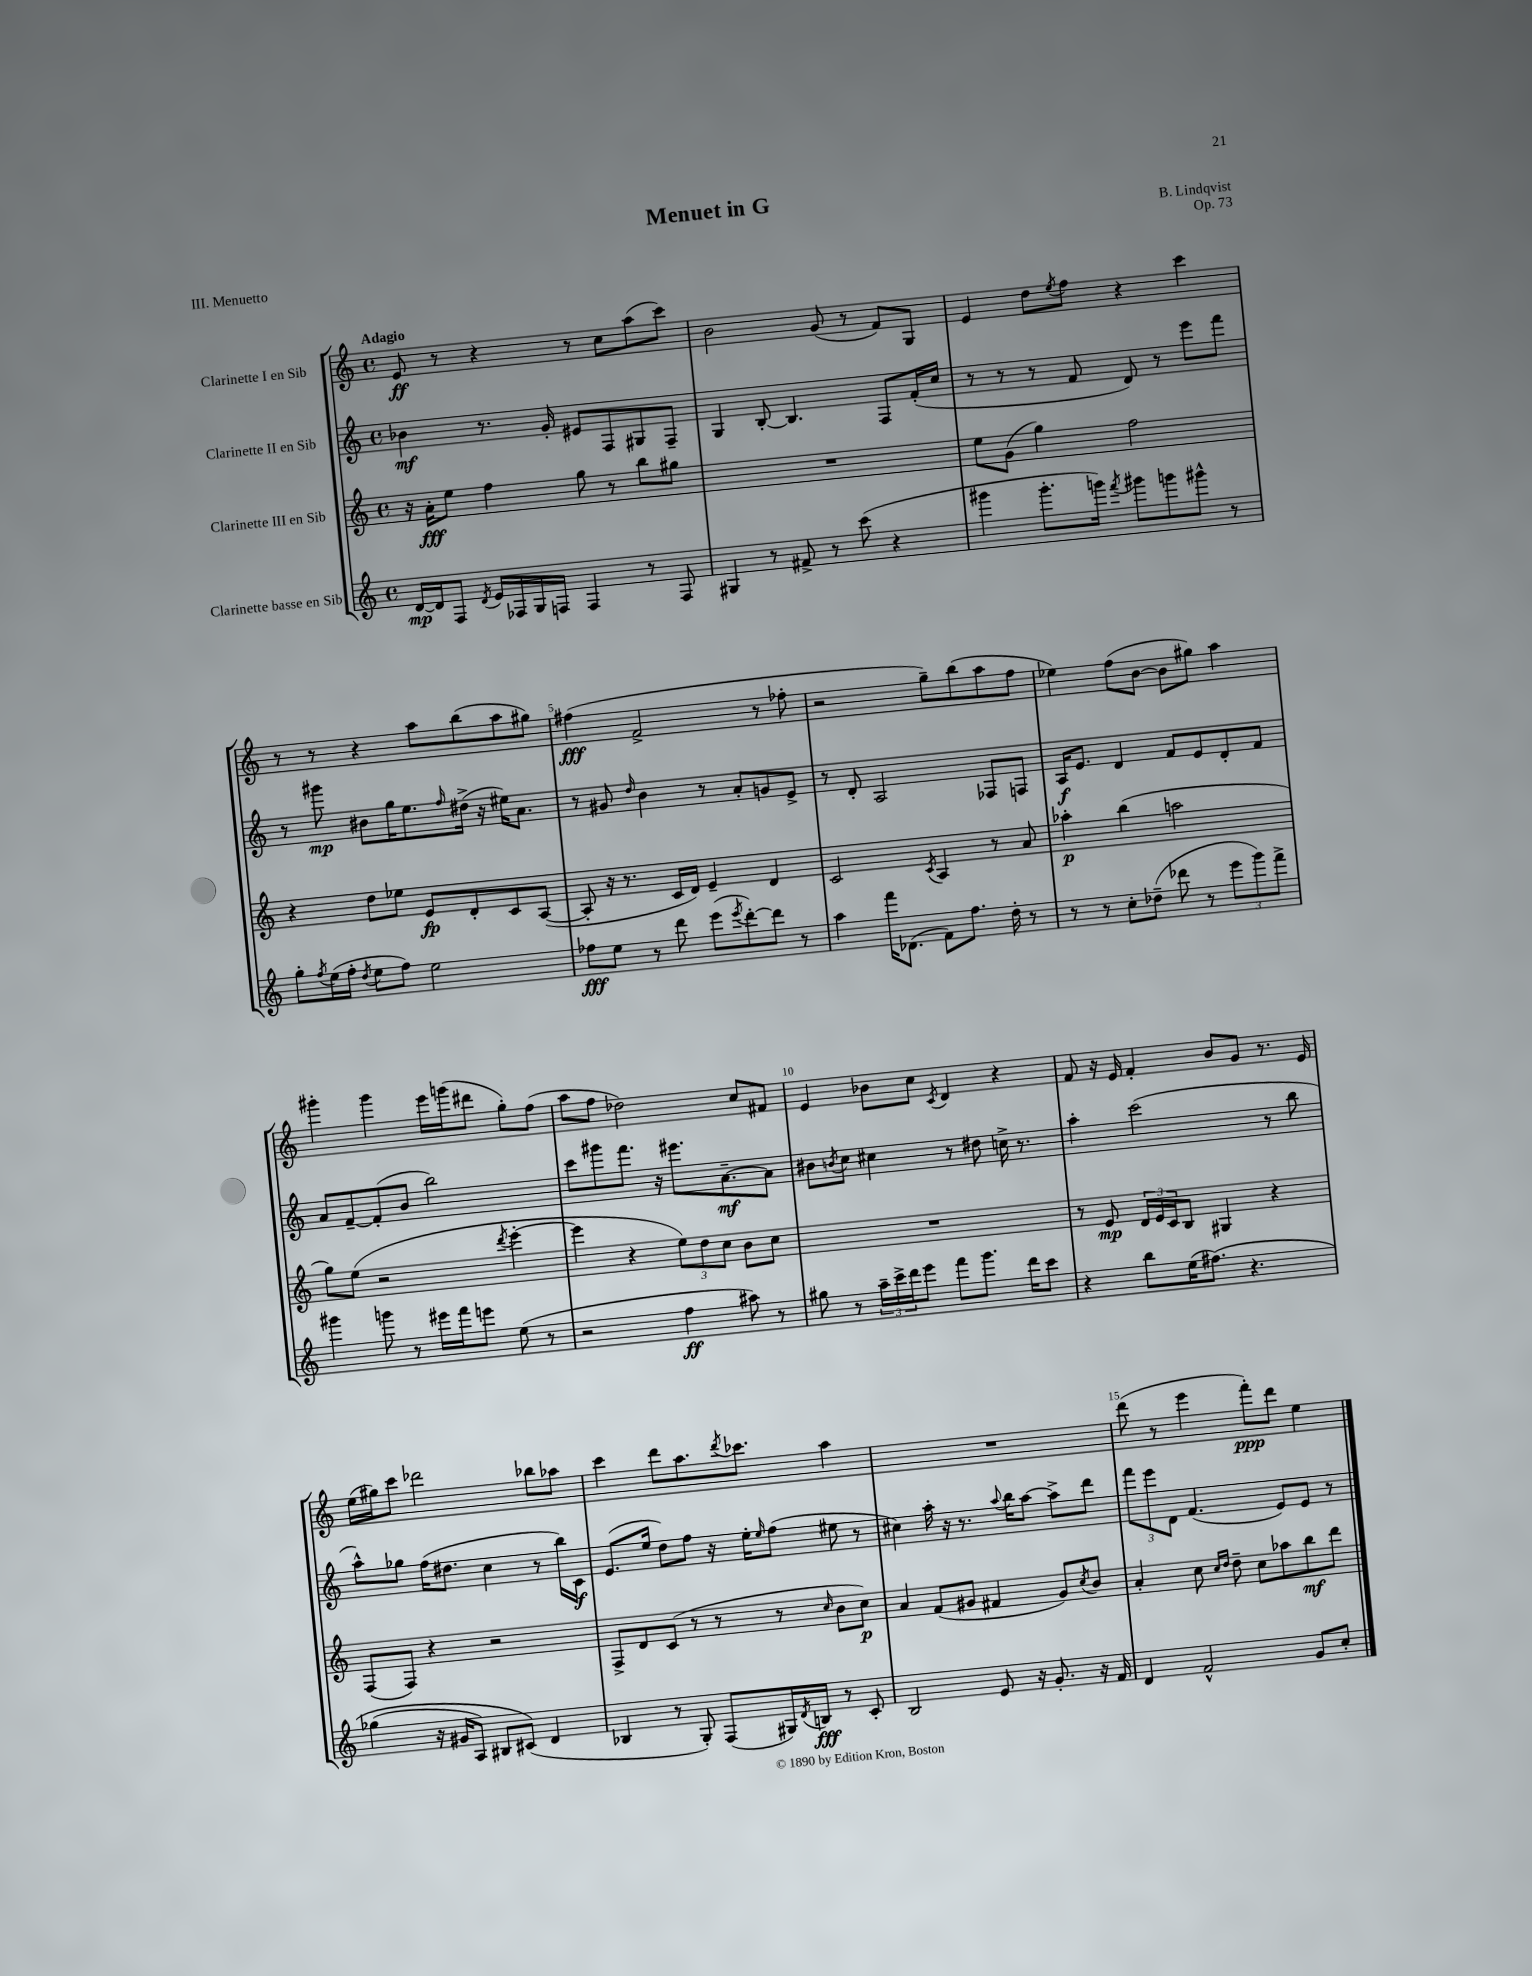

**kern	**kern	**kern	**kern
*staff4	*staff3	*staff2	*staff1
*clefG2	*clefG2	*clefG2	*clefG2
*k[]	*k[]	*k[]	*k[]
*M4/4	*M4/4	*M4/4	*M4/4
*met(c)	*met(c)	*met(c)	*met(c)
[16d/LL	16r	4b-\	8e/
16d/]J	16a'\LK	.	.
8F/J	8ee\J	.	8r
8qd/	.	.	.
16e/LL	4ff\	8.r	4r
16F-/	.	.	.
16G/	.	.	.
16F/JJ	.	16g'/	.
4F/	8gg\	8e#/L	8r
.	8r	8F/	8cc\L
8r	8bb\L	8G#/	(8aa\
8F/	8gg#\J	8F~/J	8ccc\J)
=	=	=	=
4G#/	1r	4G/	2b\
8r	.	[8B'/	.
8f#^/	.	4.B/]	.
8r	.	.	(8g/
(8ccc\	.	.	8r
4r	.	8F/L	8f/L)
.	.	(16f'/L	8G/J
.	.	16cc/JJ	.
=	=	=	=
4ggg#\	8ee\L	8r	4e/
.	(8g\J	8r	.
8.ggg#'\L	4gg\)	8r	8dd\L
.	.	.	8qee/
.	.	8f/	8ff\J
16ggg\Jk)	.	.	.
8qfff/	.	.	.
8ggg#\L	2ff\	8d/)	4r
8ggg\	.	8r	.
8ggg#^^\J	.	8eee\L	4ccc\
8r	.	8fff\J	.
=	=	=	=
8gg'\L	4r	8r	8r
8qff/	.	.	.
(16ee\L	.	8ggg#\	8r
16ff'\JJ	.	.	.
8qdd/	.	.	.
8ee\L	8dd\L	8b#\L	4r
8ff\J)	8ee-\J	16gg\K	.
.	.	8.ee\	.
2ee\	8e/L	.	8aa\L
.	.	16qqff/	.
.	8d'/	(16dd#^\Jk	(8bb\
.	.	16r	.
.	8c/	16ee#\LK)	8aa\
.	.	8.a\J	.
.	([8A/J	.	8gg#\J)
=	=	=	=
8ff-\L	8A'/]	8r	(4ff#\
8ee\J	16r	8g#/	.
.	8.r	.	.
.	.	16qqdd/	.
8r	.	4b\	2f^/
8ddd\	16c/LL	.	.
.	16d/JJ)	.	.
(8eee\L	4e~/	8r	.
8qeee/	.	.	.
[8ddd'\)	.	8a'/L	.
8ddd\]J	4d/	8g/	8r
8r	.	8e^/J	8ff-'\
=	=	=	=
4aa\	2c/	8r	2r
.	.	8d'/	.
16fff\LK	.	2A/	.
(8.d-\J	.	.	.
.	8qc/	.	.
8f\L)	4A/	.	8gg~\L)
8.ff\J	.	.	(8bb\
.	8r	8F-/L	8aa\
16dd'\	.	.	.
8r	8a/	8F/J	8ff\J
=	=	=	=
8r	4aa-'\	16A/LK	4ee-\)
.	.	8.e/J	.
8r	.	.	.
8cc'\L	(4bb\	4d/	(8ff\L
(8dd-~\J	.	.	[8b\J
8ddd-\	2aa\	8f/L	8b\]L
8r	.	8e/	8gg#\J)
12eee\L	.	8d'/	4aa\
12ggg\)	.	.	.
.	.	8f/J	.
12fff^\J	.	.	.
=	=	=	=
4ggg#\	8gg\L)	8a/L	4ggg#'\
.	(8ee\J	[8f~/	.
8ggg\	2r	(8f'/]	4ggg#\
8r	.	8b/J	.
16eee#\LL	.	2bb\)	16eee\LL
16fff\J	.	.	(16ggg\J
8eee\J	.	.	8ddd#\J
.	8qddd/	.	.
(8ee\	[4eee'\	.	8gg'\L)
8r	.	.	(8ff\J
=	=	=	=
2r	4eee\]	8ccc\L	8aa\L
.	.	8ggg#\	8ff\J
.	4r	8.fff\J	2dd-\)
.	.	16r	.
4ff\	12ee\L)	8.eee#\L	.
.	12dd\	.	.
.	12cc\J	.	.
.	.	[8.a~\	.
8aa#\)	8b\L	.	8cc/L
8r	8cc\J	8a\]J	8f#/J
=	=	=	=
8gg#\	1r	8b#\L	4e/
.	.	8qb/	.
8r	.	8cc\J	.
24aa~\LL	.	4cc#\	8b-\L
24ccc^\	.	.	.
24ddd\J	.	.	.
8eee\J	.	.	8cc\J
.	.	.	8qc/
8fff\L	.	8r	4d/
8.ggg\J	.	8dd#\	.
.	.	16cc^\	4r
16ddd\LK	.	8.r	.
8ccc\J	.	.	.
=	=	=	=
4r	8r	4aa'\	8f/
.	8e/	.	16r
.	.	.	16e/
8bb\L	24d/LL	(2ccc\	4f'/
.	24e/	.	.
.	24c/J	.	.
(16ee\K	8B/J	.	.
&(8.ff#\J)	.	.	.
.	4G#/	.	8b/L
4.r	.	.	8g/J
.	4r	8r	8.r
.	.	8bb\	.
.	.	.	16e/
=	=	=	=
(4gg-\	(8F/L	8aa^^\L)	(16ee\LL
.	.	.	16gg#\J)
.	8F/J)	8gg-\J	8ccc\J
16r	4r	(16ff\LK	2ddd-\
16g#/LK	.	8.dd#\J	.
8A/J)	.	.	.
8B#/L	2r	4cc\	.
(8c#/J&)	.	.	.
4d/	.	8r	8bb-\L
.	.	16bb\LL)	8aa-\J
.	.	16c\JJ	.
=	=	=	=
4B-/	8F^/L	(8.e/L	4ccc\
.	8d/	.	.
.	.	16ee/Jk	.
8r	(8c/J	8dd\L)	8ddd\L
8G'/)	8r	8ff\J	8.aa\
(8F/L	8r	16r	.
.	.	.	8qddd/
.	.	16ee'\LK	8.ccc-\J
.	.	16qqee/	.
16G#/L)	8r	(8ff\J	.
8qd/	.	.	.
16B/JJ	.	.	.
.	16qqcc/	.	.
8r	8b\L	8ee#\	4aa\
8c'/	8cc\J)	8r	.
=	=	=	=
2B/	4a/	4cc#\)	1r
.	(8f/L	16aa'\	.
.	.	16r	.
.	8g#/J	8.r	.
8e/	4f#/	.	.
.	.	8qqaa/	.
.	.	16bb\LK	.
16r	.	[8aa\J	.
8.g'/	.	.	.
.	8g#/L)	8aa^\]L	.
.	8qcc/	.	.
16r	8b/J	8ddd\J	.
16f/	.	.	.
=	=	=	=
4d/	4a'/	12fff\L	(8ddd\
.	.	12eee\	.
.	.	.	8r
.	.	12d\J	.
2f^^/	8cc\	(4.f/	4eee\
.	16qqcc/LL	.	.
.	16qqdd/JJ	.	.
.	8dd~\	.	.
.	8cc\L	.	8fff'\L)
.	8aa-\	8e/L)	8ddd\J
8g/L	8bb\	8e/J	4ee\
8cc'/J	8ddd\J	8r	.
==	==	==	==
*-	*-	*-	*-
